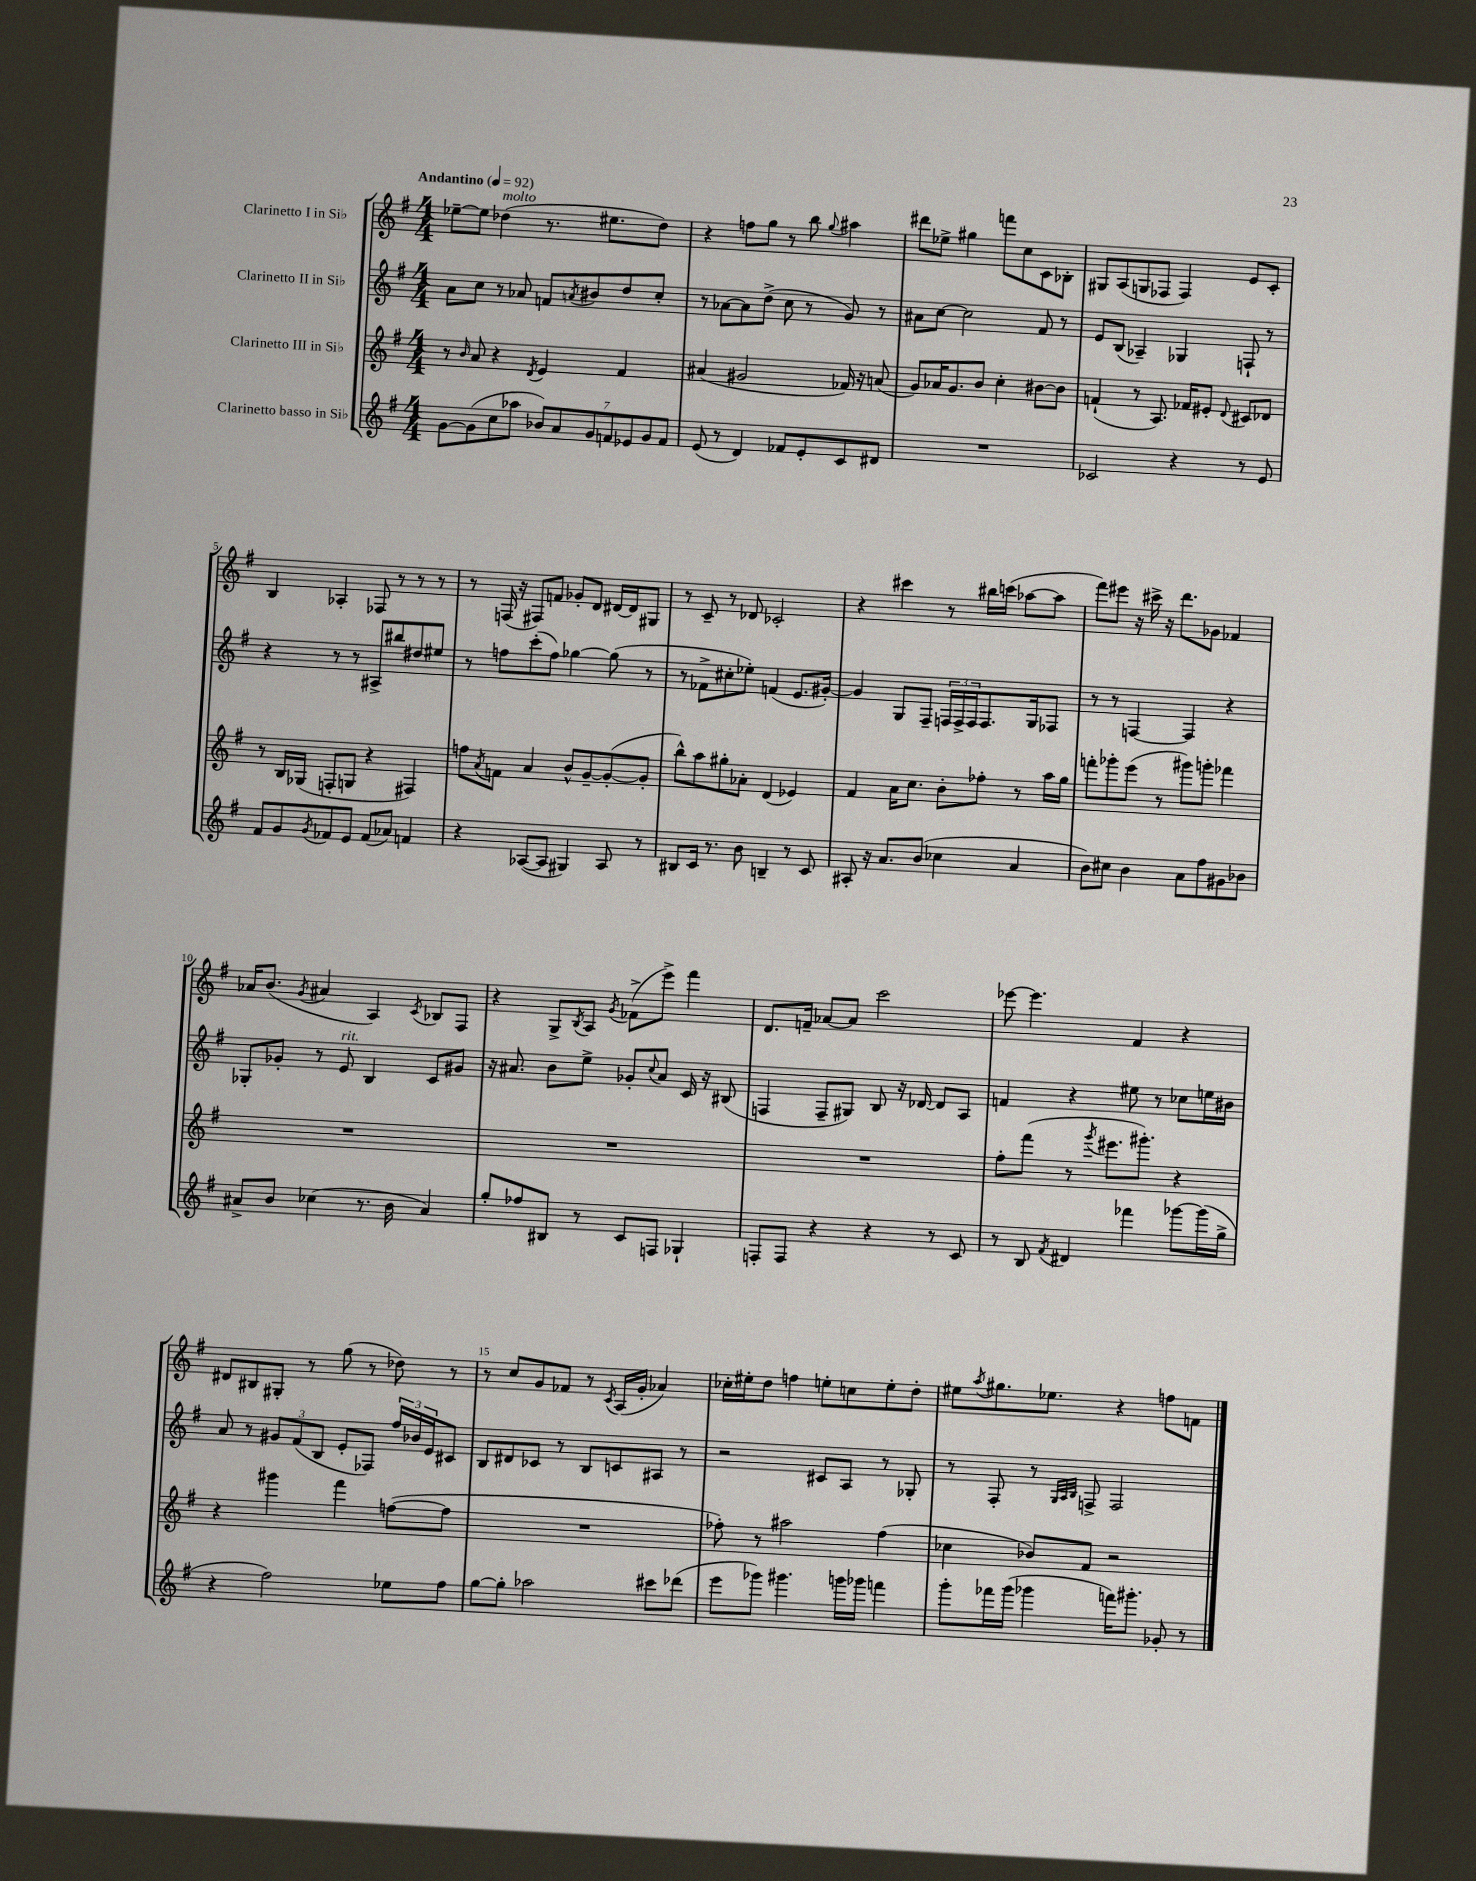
<<
\new StaffGroup <<
\new Staff = "s0" \with { instrumentName = "Clarinetto I in Sib" } {
    \clef treble \key g \major \numericTimeSignature \time 4/4 \tempo "Andantino" 4 = 92
    ees''8~-- ees''8 des''4^\markup { \italic "molto" }( r8. eis''8. des''8) |
    r4 f''8 g''8 r8 b''8 \appoggiatura { g''8 } ais''4 |
    dis'''8 ees''8-> gis''4 f'''8 c''8 c'8 bes8-. |
    gis8 a8( g8 fes8 fes4) e'8 c'8-. |
    b4 aes4-. fes8 r8 r8 r8 |
    r8 f16( r16 fis8) f'8 ges'8-. d'8 dis'16~ dis'16 gis8 |
    r8 c'8-- r8 des'8 ces'2-. |
    r4 cis'''4 r8 bis''16 c'''16( aes''8~ aes''8 |
    fis'''8) eis'''8 r16 cis'''16-> r16 d'''8. ges'8 fes'4 |
    aes'16 b'8.( \acciaccatura { g'8 } ais'4 a4) \acciaccatura { c'8 } bes8 fis8 |
    r4 g8-> \acciaccatura { b8 } a8 \acciaccatura { g'8 } fes'8->( e'''8->) fis'''4 |
    d'8. f'16-- aes'8~ aes'8 c'''2 |
    ees'''8~ ees'''4. fis'4 r4 |
    dis'8 bis8 gis8-. r8 g''8( r8 des''8) r8 |
    r8 c''8 g'8 fes'8 r8 \acciaccatura { c'8 } a16( g'16-. aes'4) |
    ces''16-. eis''16-. d''8 f''4 e''8-. c''8 e''8-. d''8-. |
    eis''8 \acciaccatura { a''8 } gis''8. ees''8. r4 f''8 f'8 \bar "|." |
}
\new Staff = "s1" \with { instrumentName = "Clarinetto II in Sib" } {
    \clef treble \key g \major \numericTimeSignature \time 4/4
    a'8 c''8 r8 aes'8 f'8 \acciaccatura { a'8 } bis'8 d''8 c''8-. |
    r8 aes'8~ aes'8 d''8->( c''8 r8 g'8) r8 |
    ais'8 c''8~ c''2 fis'8 r8 |
    e'8 b8( aes4--) ges4 f8-! r8 |
    r4 r8 r8 ais8-> bis''8 dis''8 eis''8 |
    r8 f''8 c'''8-.( f''8) ges''4~ ges''8( r8 |
    r8 fes'8-> cis''8-. ees''8-.) f'4( e'8. gis'16~-.) |
    gis'4 g8 fis8-- \tuplet 3/2 { f16 f16-> f16 } f8. g16 fes8 |
    r8 r8 f4~ f4 r4 |
    ges8-. ges'8-. r8 e'8^\markup { \italic "rit." } b4 c'8 gis'8 |
    r16 ais'8. b'8 e''8-> ges'8-. \appoggiatura { c''8 } ais'8 c'16 r16 bis8( |
    f4 f8-- gis8) b8 r16 des'16~ des'8 a8 |
    f'4 r4 eis''8 r8 ces''8 e''16 bis'16 |
    a'8 r8 \tuplet 3/2 { gis'8 fis'8( b8 } e'8-. fes8) \tuplet 3/2 { fis''16 bes'16 e'16 } cis'8 |
    b8 dis'8 ces'8 r8 b8 c'8 ais8 r8 |
    r2 cis'8 a8 r8 ges8-. |
    r8 fis8-. r8 \grace { g32 a32 b32 } f8-> f2 \bar "|." |
}
\new Staff = "s2" \with { instrumentName = "Clarinetto III in Sib" } {
    \clef treble \key g \major \numericTimeSignature \time 4/4
    r8 \grace { b'16 } a'8 r4 \acciaccatura { d'8 } e'4 fis'4 |
    ais'4( gis'2 fes'16) r16 a'8( |
    g'8) aes'16 g'8. b'8 c''4-. bis'8~ bis'8 |
    f'4-!( r8 a8.) fes'16 eis'8-. \appoggiatura { d'8 } cis'8 des'8 |
    r8 b16 ges16( f8-. g8 r4 fis4) |
    f''8 \acciaccatura { a'8 } f'8 a'4 b'8-^ g'8~-- g'8~-.( g'8-. |
    b''8-^) a''8 gis''8-. aes'8-. d'4( ees'4) |
    fis'4 a'16 c''8. b'8-. fes''8-. r8 a''16 g''16 |
    f'''8-. ges'''8-. e'''8( r8 gis'''8) g'''8-. fes'''4 |
    R1 |
    R1 |
    R1 |
    fis''8-. fis'''8( r8 \acciaccatura { g'''8 } eis'''8. gis'''8.-.) r4 |
    r4 gis'''4 fis'''4 f''8~( f''8 |
    R1 |
    fes''8-.) r8 ais''2 fes''4( |
    ces''4 bes'8) fis'8 r2 \bar "|." |
}
\new Staff = "s3" \with { instrumentName = "Clarinetto basso in Sib" } {
    \clef treble \key g \major \numericTimeSignature \time 4/4
    g'8~ g'8( c''8 aes''8 \tuplet 7/4 { bes'8) a'8 g'8 f'8 ees'8 g'8 f'8 } |
    e'8( r8 d'4) fes'8 e'8-. c'8 dis'8 |
    R1 |
    ces'2 r4 r8 e'8 |
    fis'8 g'8 \acciaccatura { g'8 } fes'8 e'8 fes'8( aes'8) f'4 |
    r4 aes8~( aes8 gis4) aes8 r8 |
    bis8 c'16 r8. b'8 b4-- r8 c'8 |
    ais8-. r16 a'8. b'8( ces''4 a'4 |
    b'8) cis''8 b'4 a'8 fis''8 gis'8 bes'8 |
    ais'8-> b'8 ces''4( r8. b'16 ais'4) |
    g''8-. fes''8 bis8 r8 c'8 f8 ges4-! |
    f8-. f8 r4 r4 r8 c'8 |
    r8 b8 \acciaccatura { fis'8 } dis'4 fes'''4 ges'''8~ ges'''16( g''16-> |
    r4 fis''2) ees''8 fis''8 |
    g''8~ g''8-. aes''2 cis'''8 des'''8( |
    e'''8 ges'''8) gis'''4. g'''16 ges'''16 f'''4 |
    g'''8-. fes'''16 g'''16( ges'''4 f'''16) gis'''8.-. ges'8-. r8 \bar "|." |
}
>>
>>
\layout { \context { \Score \override BarNumber.break-visibility = ##(#f #t #t) barNumberVisibility = #(every-nth-bar-number-visible 5) } }
